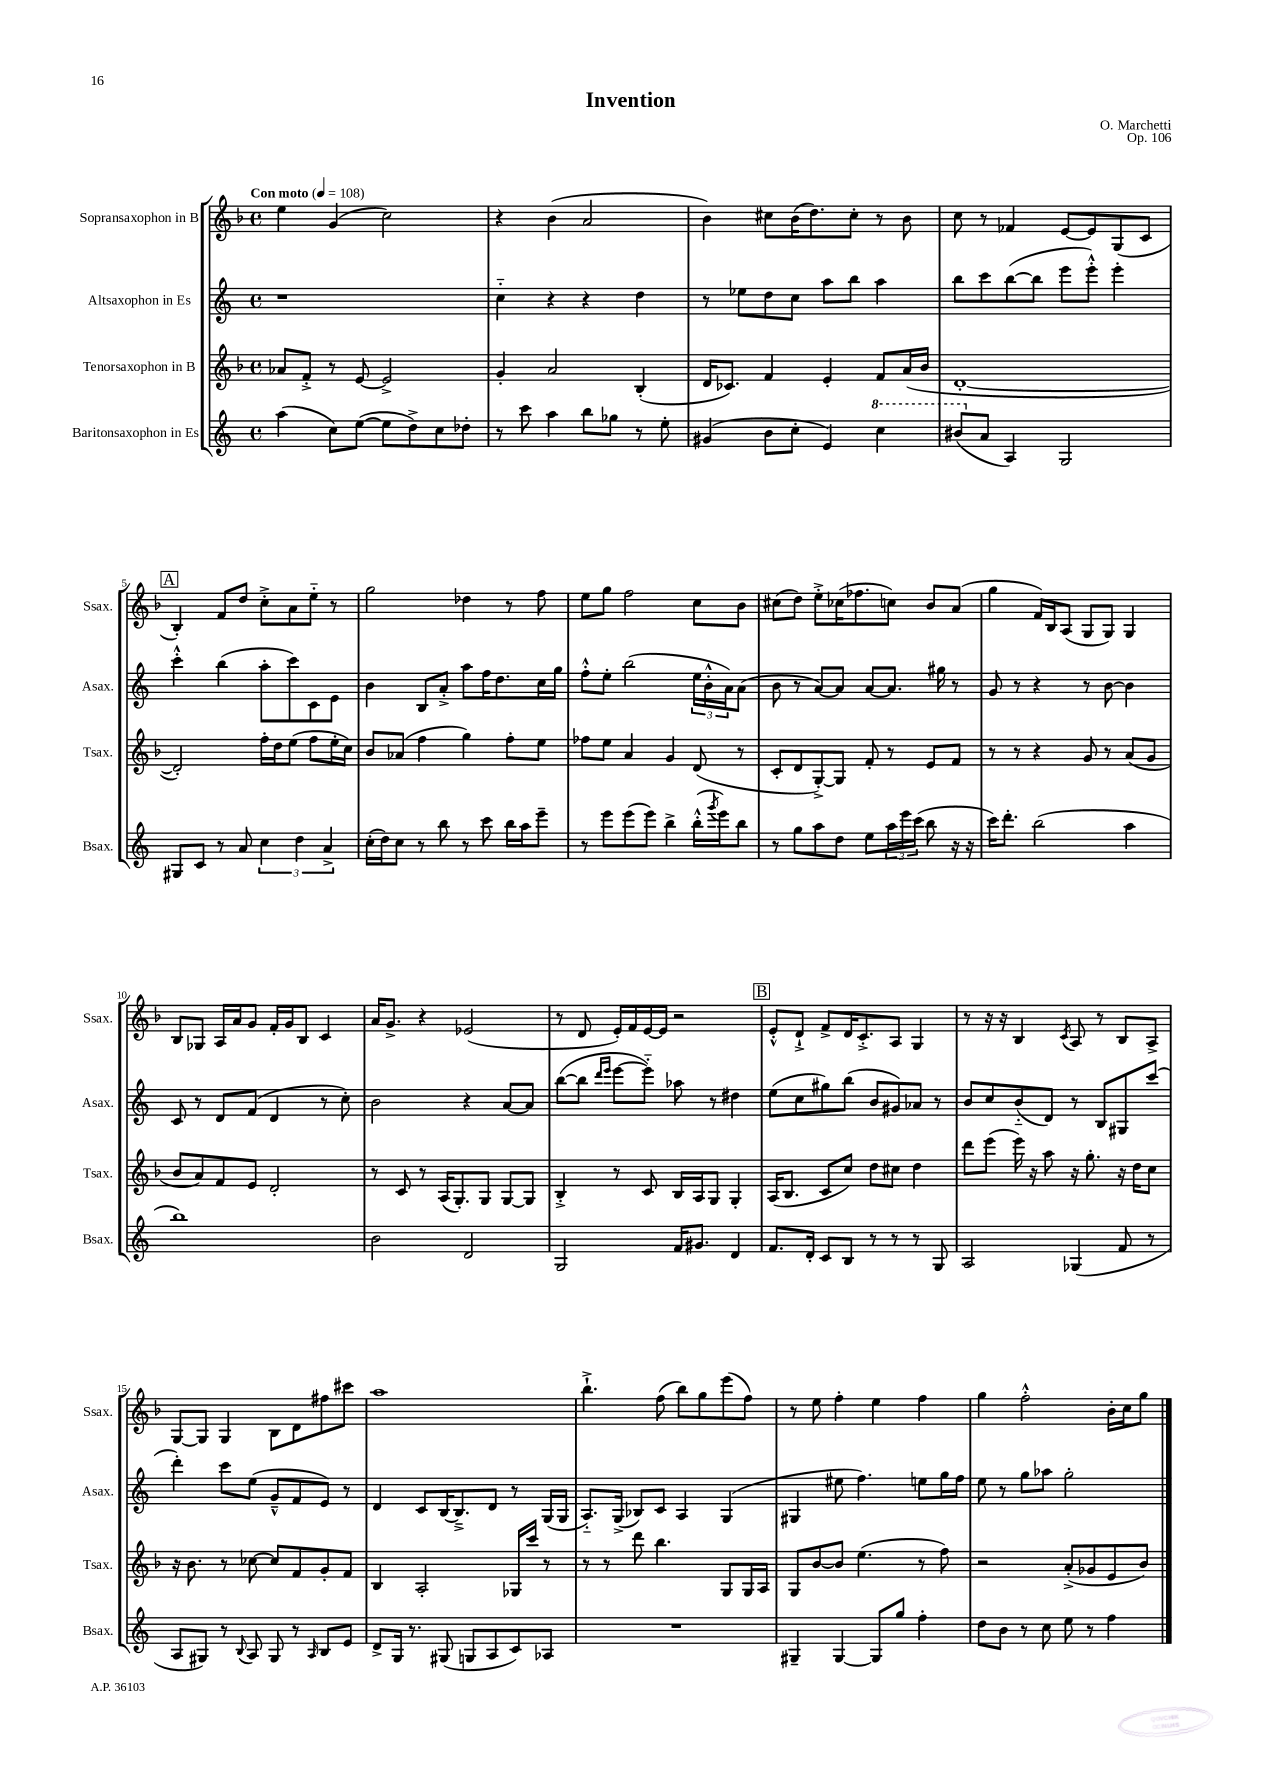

**kern	**kern	**kern	**kern
*staff4	*staff3	*staff2	*staff1
*clefG2	*clefG2	*clefG2	*clefG2
*k[]	*k[b-]	*k[]	*k[b-]
*M4/4	*M4/4	*M4/4	*M4/4
*met(c)	*met(c)	*met(c)	*met(c)
*MM108	*MM108	*MM108	*MM108
(4aa\	8a-/L	1r	4ee\
.	8f'^/J	.	.
8cc\L)	8r	.	(4g/
([8ee\J	[8e/	.	.
8ee\]L	2e^/]	.	2cc\)
8dd^\)	.	.	.
8cc\	.	.	.
8dd-'\J	.	.	.
=	=	=	=
8r	4g'/	4cc'~\	4r
8ccc\	.	.	.
4aa\	2a/	4r	(4b-\
8bb\L	.	4r	2a/
8gg-\J	.	.	.
8r	(4B-'/	4dd\	.
8ee'\	.	.	.
=	=	=	=
(4g#/	16d/LK	8r	4b-\)
.	8.c-/J)	.	.
.	.	8ee-\L	.
8b\L	4f/	8dd\	8cc#\L
8cc'\J	.	8cc\J	(16b-\K
.	.	.	8.dd\)
4e/)	4e'/	8aa\L	.
.	.	8bb\J	8cc#'\J
4ccc\	8f/L	4aa\	8r
.	(16a/L	.	8b-\
.	16b-/JJ	.	.
=	=	=	=
(8bb#/L	[1d'	8bb\L	8cc\
8a/J	.	8ccc\	8r
4A/)	.	([8bb\	4f-/
.	.	8bb\]J	.
2G/	.	8eee\L	[8e/L
.	.	8eee'^^\J)	8e/]
.	.	4eee'\	(8G/
.	.	.	8c/J
=	=	=	=
8G#/L	2d'/])	4ccc'^^\	4B-'/)
8c/J	.	.	.
8r	.	(4bb\	8f/L
8a/	.	.	8dd/J
6cc\	16ff'\LL	8aa'\L	8cc'^\L
.	16dd\J	.	.
.	(8ee\J	8ccc\)	8a\
6dd\	.	.	.
.	8ff\L	8c\	8ee'~\J
6a^/	.	.	.
.	16ee'\L	8e\J	8r
.	16cc\JJ)	.	.
=	=	=	=
(16cc'\LL	8b-/L	4b\	2gg\
16dd\J)	.	.	.
8cc\J	(8a-/J	.	.
8r	4ff\	8B/L	.
8bb\	.	8a'^/J	.
8r	4gg\)	8aa\L	4dd-\
8ccc\	.	16ff\K	.
.	.	8.dd\	.
16bb\LL	8ff'\L	.	8r
16aa\J	.	.	.
8eee~\J	8ee\J	16cc\L	8ff\
.	.	16gg\JJ	.
=	=	=	=
8r	8ff-\L	8ff'^^\L	8ee\L
8eee\L	8ee\J	8ee'\J	8gg\J
(8eee\	4a/	(2bb\	2ff\
8eee\J)	.	.	.
4bb^\	4g/	.	.
(16bb'^^\LL	(8d/	24ee\LL	8cc\L
.	.	24b'^^\	.
8qggg/	.	.	.
16eee\J)	.	.	.
.	.	24a\J)	.
8bb\J	8r	(8a\J	8b-\J
=	=	=	=
8r	8c'/L	8b\	(8cc#\L
8gg\L	8d/	8r	8dd\J)
8aa\	[8G'^/)	[8a/L)	8ee'^\L
8dd\J	8G/]J	8a/]J	(16cc-\K
.	.	.	8.ff-\
8ee\L	8f'/	[8a/L	.
24aa\L	8r	8.a/]J	8cc\J)
24eee\	.	.	.
(24ccc\JJ	.	.	.
8bb\	8e/L	.	8b-/L
.	.	16gg#\	.
16r	8f/J	8r	(8a/J
16r	.	.	.
=	=	=	=
16ccc\LK)	8r	8g/	4gg\
8.ddd'\J	.	.	.
.	8r	8r	.
(2bb\	4r	4r	16f/LL)
.	.	.	16B-/J
.	.	.	(8A/J
.	8g/	8r	8G/L
.	8r	[8b\	8G/J)
4aa\	(8a/L	4b\]	4G/
.	8g/J	.	.
=	=	=	=
1bb)	8b-/L	8c/	8B-/L
.	8a/)	8r	8G-/J
.	8f/	8d/L	16A/LL
.	.	.	16a/J
.	8e/J	(8f/J	8g/J
.	2d'/	4d/	16f'/LL
.	.	.	16g/J
.	.	.	8B-/J
.	.	8r	4c/
.	.	8cc'\)	.
=	=	=	=
2b\	8r	2b\	16a/LK
.	.	.	8.g^/J
.	8c/	.	.
.	8r	.	4r
.	(16A/LK	.	.
.	8.G'/)	.	.
2d/	.	4r	(2e-/
.	8G/J	.	.
.	[8G/L	[8a/L	.
.	8G/]J	8a/]J	.
=	=	=	=
2G/	4B-'^/	([8bb\L	8r
.	.	8bb\]J	8d/
.	.	16qqddd/LL	.
.	.	16qqeee/JJ	.
.	8r	[8eee\L	16e'/LL)
.	.	.	16f/
.	8c/	8eee'~\]J)	[16e/
.	.	.	16e/]JJ
16f/LK	16B-/LL	8aa-\	2r
8.g#/J	16A/J	.	.
.	8G/J	8r	.
4d/	4G'/	4dd#\	.
=	=	=	=
8.f/L	(16A/LK	(8ee\L	8e'^^/L
.	8.B-/J	.	.
.	.	8cc\	8d`^/J
16d'/Jk	.	.	.
8c/L	8c/L	8gg#\)	8f^/L
8B/J	8cc/J)	(8bb\J	16d/K
.	.	.	8.c'^/
8r	8dd\L	8b/L	.
8r	8cc#\J	8g#/)	8A/J
8r	4dd\	8a-/J	4G/
8G/	.	8r	.
=	=	=	=
2A/	8ddd\L	8b/L	8r
.	(8eee\J	8cc/	16r
.	.	.	16r
.	16eee\)	(8b'~/	4B-/
.	16r	.	.
.	8aa\	8d/J)	.
.	.	.	8qc/
(4G-/	16r	8r	8A/
.	8.gg'\	.	.
.	.	8B/L	8r
8f/	16r	8G#/	8B-/L
.	16dd\LK	.	.
8r	8cc\J	(8ccc/J	8A^/J
=	=	=	=
8A/L	16r	4ddd'\)	[8G/L
.	8.b-\	.	.
8G#/J)	.	.	8G/]J
8r	8r	8ccc\L	4G/
8qqB/	.	.	.
8A/	[8cc-\	(8ee\J	.
8G#/	8cc-/]L	8g~^^/L	8B-\L
8r	8f/	8f/	8d\
16qqA/	.	.	.
8B/L	8g'/	8e/J)	8ff#\
8e/J	8f/J	8r	8ccc#\J
=	=	=	=
8d^/L	4B-/	4d/	1aa
16G/Jk	.	.	.
8.r	.	.	.
.	2A'/	8c/L	.
(8G#/	.	[16B/K	.
.	.	8.B~^/]	.
8G/L	.	.	.
8A/	.	8d/J	.
8c/)	16G-/LL	8r	.
.	16ccc/JJ	.	.
8A-/J	8r	(16G/LL	.
.	.	16G/JJ	.
=	=	=	=
1r	8r	8.A'~/L)	4.bb-`^\
.	8r	.	.
.	.	(16G^/Jk	.
.	8ddd\	8B-/L)	.
.	4.bb-\	8c/J	(8ff\
.	.	4A/	8bb-\L)
.	.	.	8gg\
.	8G/L	(4G/	(8eee\
.	16G/L	.	8ff\J)
.	16A/JJ	.	.
=	=	=	=
4G#~/	8G/L	4G#/	8r
.	[8b-/	.	8ee\
[4G#/	8b-/]J	8ee#\	4ff'\
.	(4.ee\	4.ff\)	.
8G#/]L	.	.	4ee\
8gg/J	.	.	.
4ff'\	8r	8ee\L	4ff\
.	8ff\)	16gg\L	.
.	.	16ff\JJ	.
=	=	=	=
8dd\L	2r	8ee\	4gg\
8b\J	.	8r	.
8r	.	8gg\L	2ff'^^\
8cc\	.	8aa-\J	.
8ee\	(8a'^/L	2gg'\	.
8r	8g-/	.	.
4ff\	8e/	.	16b-'\LL
.	.	.	16cc\J
.	8b-/J)	.	8gg\J
==	==	==	==
*-	*-	*-	*-
